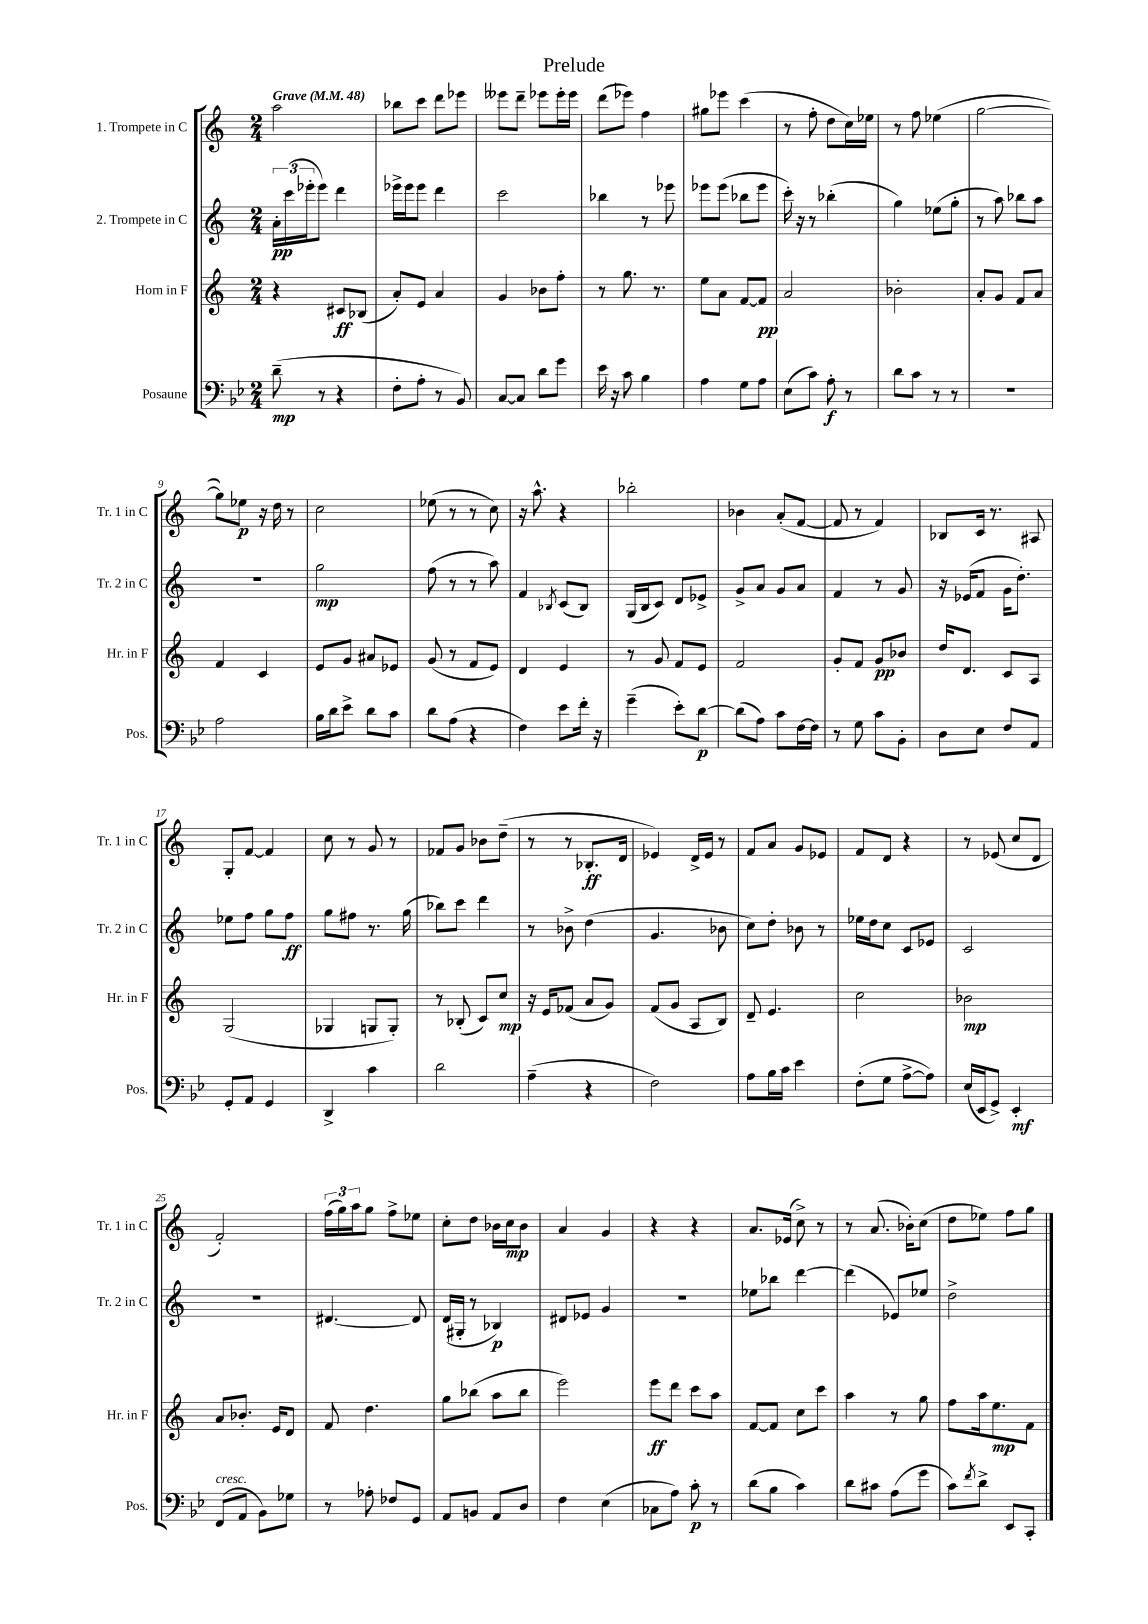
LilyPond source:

\header { title = "Prelude" }
<<
\new StaffGroup <<
\new Staff = "s0" \with { instrumentName = "1. Trompete in C" shortInstrumentName = "Tr. 1 in C" } {
    \clef treble \key c \major \numericTimeSignature \time 2/4 \tempo "Grave" 4 = 48
    a''2 |
    bes''8 c'''8 d'''8 ees'''8 |
    eeses'''8 d'''8-- ees'''8 ees'''16-. ees'''16 |
    d'''8( ees'''8) f''4 |
    gis''8 ees'''8 c'''4( |
    r8 f''8-. d''8 c''16) ees''16 |
    r8 f''8 ees''4( |
    g''2~ |
    g''8) ees''8\p r16 d''16 r8 |
    c''2 |
    ees''8( r8 r8 c''8) |
    r16 a''8.-^ r4 |
    bes''2-. |
    bes'4 a'8-.( f'8~ |
    f'8 r8 f'4) |
    bes8 c'16 r8. ais8 |
    g8-. f'8~ f'4 |
    c''8 r8 g'8 r8 |
    fes'8 g'8 bes'8 d''8--( |
    r8 r8 bes8.-.\ff d'16 |
    ees'4) d'16-> ees'16 r8 |
    f'8 a'8 g'8 ees'8 |
    f'8 d'8 r4 |
    r8 ees'8( c''8 d'8 |
    f'2-.) |
    \tuplet 3/2 { f''16( g''16) a''16 } g''8 f''8-> ees''8 |
    c''8-. d''8 bes'16 c''16\mp bes'8 |
    a'4 g'4 |
    r4 r4 |
    a'8. ees'16( c''8->) r8 |
    r8 a'8.( bes'16-.) c''8( |
    d''8 ees''8) f''8 g''8 \bar "|." |
}
\new Staff = "s1" \with { instrumentName = "2. Trompete in C" shortInstrumentName = "Tr. 2 in C" } {
    \clef treble \key c \major \numericTimeSignature \time 2/4
    \tuplet 3/2 { a'16-.\pp c'''16( ees'''16-. } ees'''8) d'''4 |
    ees'''16-> ees'''16 ees'''8 d'''4 |
    c'''2 |
    bes''4 r8 ees'''8 |
    ees'''8 ees'''8( bes''8 ees'''8 |
    c'''16-.) r16 r8 bes''4-.( |
    g''4) ees''8( g''8-. |
    r8 a''8) bes''8 a''8 |
    R2 |
    g''2\mp |
    f''8( r8 r8 a''8) |
    f'4 \acciaccatura { bes8 } c'8( bes8) |
    g16( b16 c'8) d'8 ees'8-> |
    g'8-> a'8 g'8 a'8 |
    f'4 r8 g'8 |
    r16 ees'16( f'8 g'16 d''8.-.) |
    ees''8 f''8 g''8 f''8\ff |
    g''8 fis''8 r8. g''16( |
    bes''8) c'''8 d'''4 |
    r8 bes'8-> d''4( |
    g'4. bes'8 |
    c''8) d''8-. bes'8 r8 |
    ees''16 d''16 c''8 c'8 ees'8 |
    c'2 |
    r2 |
    dis'4.~ dis'8 |
    d'16( gis16-. r8 bes4\p) |
    dis'8 ees'8 g'4 |
    R2 |
    ees''8 bes''8 d'''4~ |
    d'''4( ees'8) ees''8 |
    d''2-> \bar "|." |
}
\new Staff = "s2" \with { instrumentName = "Horn in F" shortInstrumentName = "Hr. in F" } {
    \clef treble \key c \major \numericTimeSignature \time 2/4
    r4 cis'8\ff bes8( |
    a'8-.) e'8 a'4 |
    g'4 bes'8 f''8-. |
    r8 g''8. r8. |
    e''8 a'8 f'8~ f'8\pp |
    a'2 |
    bes'2-. |
    a'8-. g'8 f'8 a'8 |
    f'4 c'4 |
    e'8 g'8 ais'8 ees'8 |
    g'8( r8 f'8 e'8) |
    d'4 e'4 |
    r8 g'8 f'8 e'8 |
    f'2 |
    g'8-. f'8 g'8\pp bes'8 |
    d''16 d'8. c'8 a8 |
    g2( |
    ges4 g8 g8-.) |
    r8 bes8-.( c'8) c''8\mp |
    r16 e'16 fes'8( a'8 g'8) |
    f'8( g'8 a8 b8) |
    d'8-- e'4. |
    c''2 |
    bes'2\mp |
    a'8 bes'8.-. e'16 d'8 |
    f'8 d''4. |
    g''8 bes''8( a''8 bes''8 |
    e'''2) |
    e'''8\ff d'''8 c'''8 a''8 |
    f'8~ f'8 c''8 c'''8 |
    a''4 r8 g''8 |
    f''8 a''16 e''8.\mp f'8 \bar "|." |
}
\new Staff = "s3" \with { instrumentName = "Posaune" shortInstrumentName = "Pos." } {
    \clef bass \key bes \major \numericTimeSignature \time 2/4
    d'8--\mp( r8 r4 |
    f8-. a8-. r8 bes,8) |
    c8~ c8 d'8 g'8 |
    ees'16 r16 c'8 bes4 |
    a4 g8 a8 |
    ees8( c'8) a8-.\f r8 |
    d'8 c'8 r8 r8 |
    R2 |
    a2 |
    bes16 d'16 ees'8-> d'8 c'8 |
    d'8 a8( r4 |
    f4) ees'8 f'16-. r16 |
    g'4--( ees'8-.) d'8~\p |
    d'8( a8) c'8 f16~ f16 |
    r8 g8 c'8 bes,8-. |
    d8 ees8 f8 a,8 |
    g,8-. a,8 g,4 |
    d,4-> c'4 |
    d'2 |
    a4--( r4 |
    f2) |
    a8 bes16 c'16 ees'4 |
    f8-.( g8 a8~-> a8) |
    ees16( ees,16 g,8->) ees,4-.\mf |
    f,8^\markup { \italic "cresc." }( a,8 bes,8) ges8 |
    r8 aes8-. fes8 g,8 |
    a,8 b,8 a,8 d8 |
    f4 ees4( |
    ces8 a8) c'8-.\p r8 |
    d'8( bes8 c'4) |
    d'8 cis'8 a8( g'8 |
    c'8) \acciaccatura { f'8 } d'8-> ees,8 c,8-. \bar "|." |
}
>>
>>
